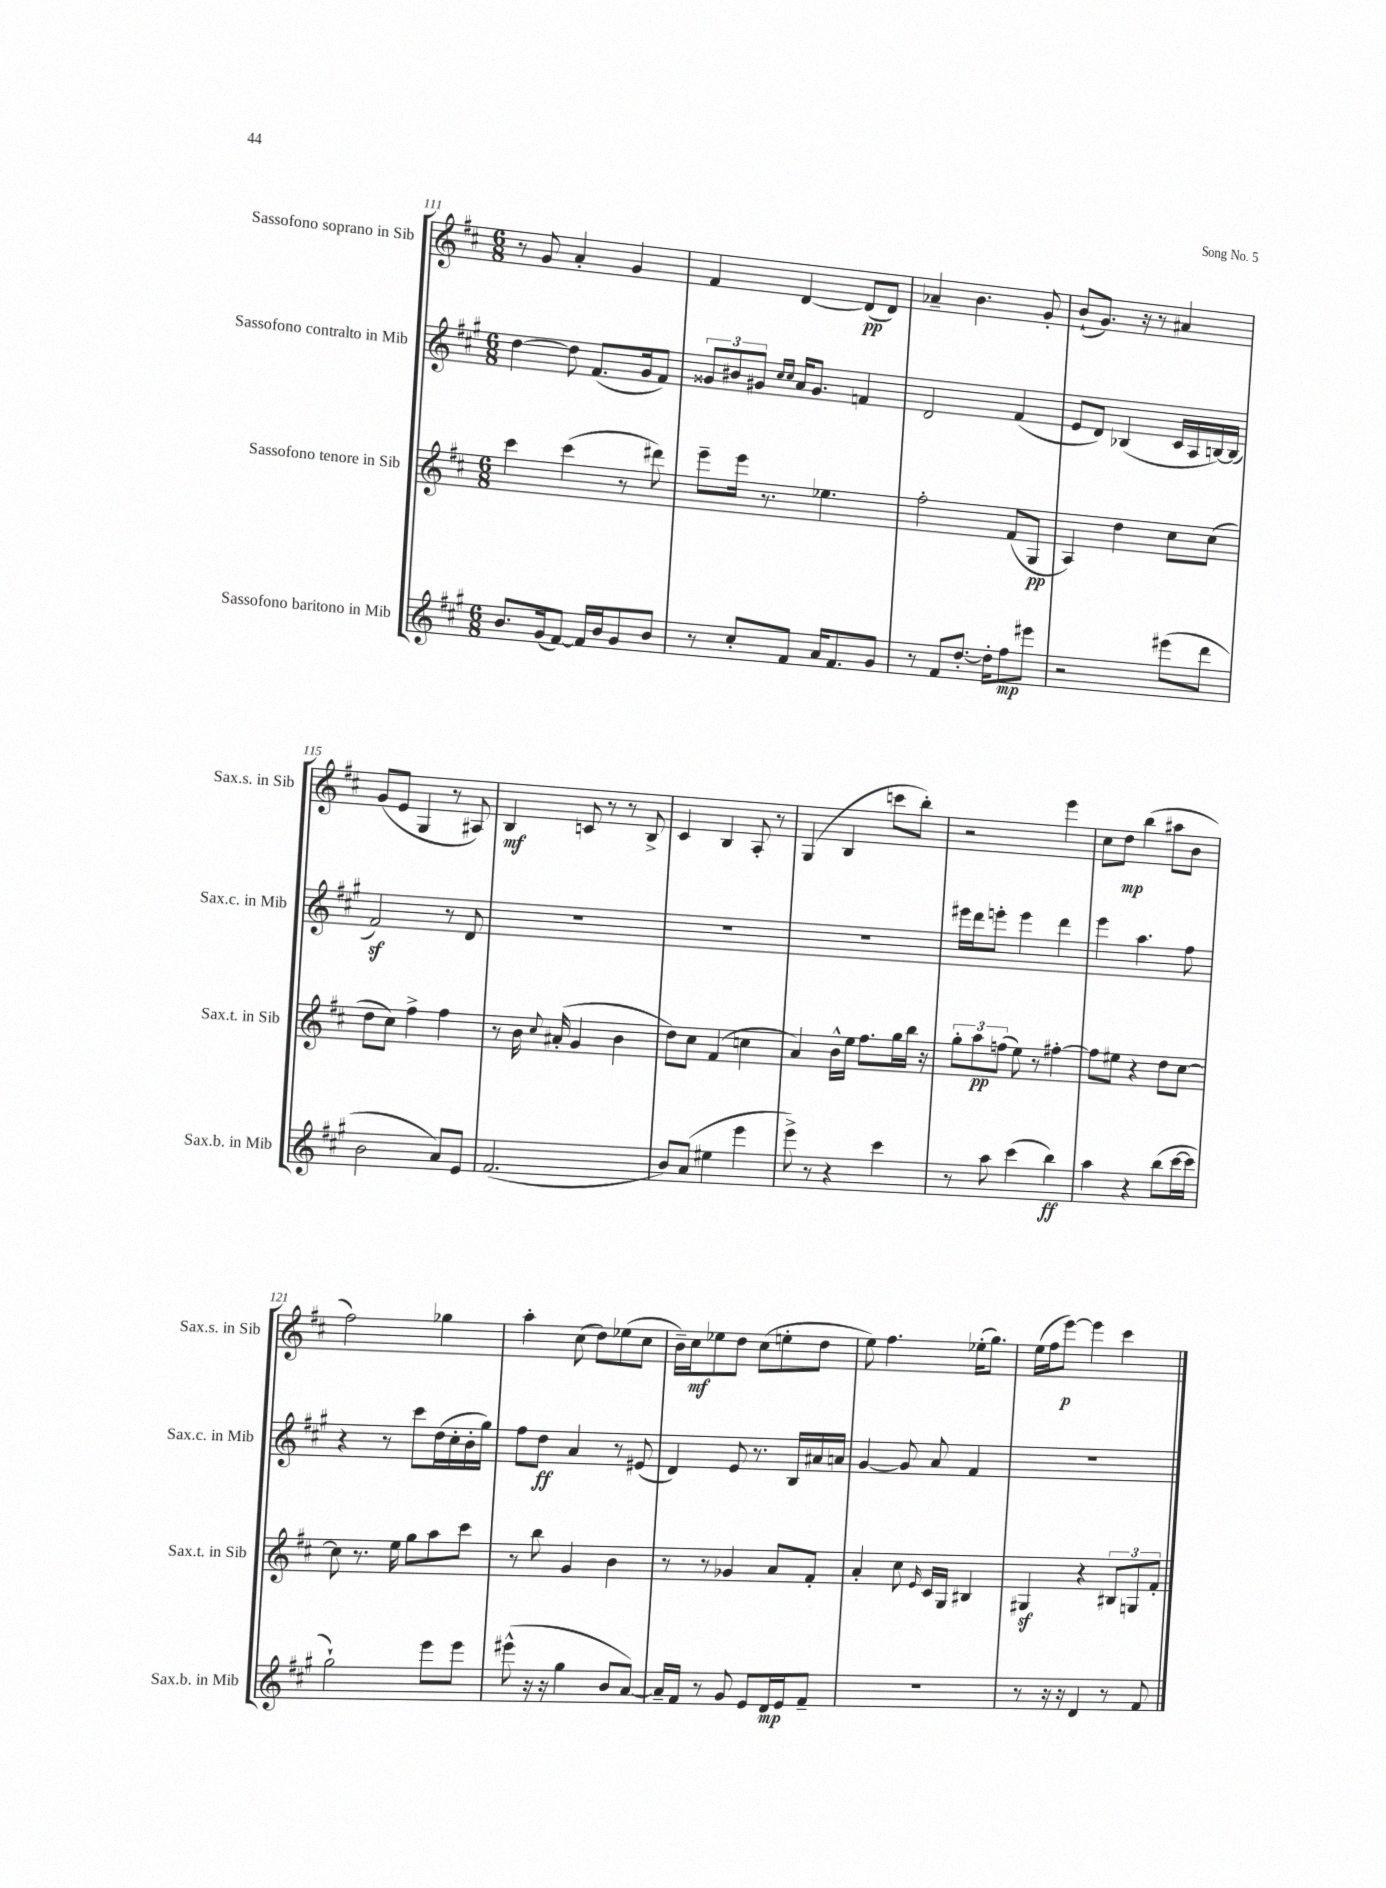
<<
\new StaffGroup <<
\new Staff = "s0" \with { instrumentName = "Sassofono soprano in Sib" shortInstrumentName = "Sax.s. in Sib" } {
    \clef treble \key d \major \numericTimeSignature \time 6/8
    \autoBeamOff r8 g'8 a'4-. g'4 |
    fis'4 d'4~ d'8[\pp( d'8]) |
    aes'4-- b'4. g'8-. |
    b'8[-!( g'8.]) r16 r8 ais'4 |
    g'8[( e'8] g4 r8 ais8) |
    b4\mf c'8 r8 r8 b8-> |
    cis'4 b4 a8-. r8 |
    g4( b4 c'''8[ b''8]-.) |
    r2 e'''4 |
    cis''8[ d''8]\mp b''4( ais''8[ b'8] |
    fis''2) ges''4 |
    a''4-. cis''8( d''8[) ees''8( cis''8] |
    b'16[--) cis''16\mf ees''8 d''8] cis''8[( e''8-. d''8] |
    e''8) fis''4. ees''16[-.( g''8.]) |
    e''16[( fis''16 e'''8]~\p) e'''4 cis'''4 \bar "|." |
}
\new Staff = "s1" \with { instrumentName = "Sassofono contralto in Mib" shortInstrumentName = "Sax.c. in Mib" } {
    \clef treble \key a \major \numericTimeSignature \time 6/8
    \autoBeamOff d''4~ d''8 fis'8.[( gis'16 fis'8]) |
    \tuplet 3/2 { gisis'8[ bis'8 gis'8] } \grace { cis''16[ cis''16] } a'16[ gis'8.] f'4 |
    d'2 fis'4( |
    e'8[ d'8]) bes4( cis'16[ a16 b16~) b16]( |
    fis'2\sf) r8 d'8 |
    R2. |
    R2. |
    R2. |
    eis'''16[ d'''16 e'''8]-. e'''4 d'''4 |
    e'''4 a''4. fis''8 |
    r4 r8 cis'''8[ d''16( cis''16-. b'16-. gis''16]) |
    fis''8[ d''8]\ff a'4 r8 eis'8( |
    d'4) e'8 r8. b16[ ais'16 a'16] |
    gis'4~ gis'8 a'8 fis'4 |
    R2. \bar "|." |
}
\new Staff = "s2" \with { instrumentName = "Sassofono tenore in Sib" shortInstrumentName = "Sax.t. in Sib" } {
    \clef treble \key d \major \numericTimeSignature \time 6/8
    \autoBeamOff cis'''4 cis'''4( r8 dis'''8) |
    e'''8[-- e'''16] r8. ees''4. |
    fis''2-. fis'8[( g8]\pp |
    a4) d''4 cis''8[ cis''8]( |
    d''8[ cis''8]) fis''4-> fis''4 |
    r8 b'16 \appoggiatura { cis''8 } ais'16-.( g'4 b'4 |
    d''8[) cis''8] fis'4( c''4 |
    a'4) b'16[-^ e''16] fis''8.[ g''16 b''16] r16 |
    \tuplet 3/2 { g''8[-. a''8\pp f''8]( } e''8) r8 fis''4~-. |
    fis''8[ eis''8] r4 d''8[ cis''8]~ |
    cis''8 r8. e''16 g''8[ a''8 cis'''8] |
    r8 b''8 g'4 b'4 |
    r8 r8 ges'4 a'8[ fis'8]-. |
    a'4-. cis''8 \grace { e'16 } cis'16[ g16] bis4 |
    gis4\sf r4 \tuplet 3/2 { bis8[ g8 fis'8]-. } \bar "|." |
}
\new Staff = "s3" \with { instrumentName = "Sassofono baritono in Mib" shortInstrumentName = "Sax.b. in Mib" } {
    \clef treble \key a \major \numericTimeSignature \time 6/8
    \autoBeamOff b'8.[ gis'16( fis'8]~) fis'16[ b'16 gis'8 b'8] |
    r8 cis''8[-. fis'8] a'16[ fis'8. gis'8] |
    r8 fis'8[ d''8.]~-. d''16[-. fis''8\mp eis'''8] |
    r2 eis'''8[( d'''8] |
    b'2 a'8[) e'8] |
    fis'2.( |
    b'8[) a'8]( eis''4 e'''4 |
    e'''8->) r8 r4 cis'''4 |
    r8 a''8 cis'''4( b''4\ff) |
    a''4 r4 b''8[( cis'''16~ cis'''16] |
    gis''2-!) e'''8[ e'''8] |
    eis'''8-^( r16 r16 gis''4 b'8[ a'8]~) |
    a'16[-- fis'16] r8 gis'8 e'8[ d'16\mp e'16 fis'8]-- |
    R2. |
    r8 r16 r16 d'4 r8 fis'8 \bar "|." |
}
>>
>>
\layout { \context { \Score currentBarNumber = #111 } }
